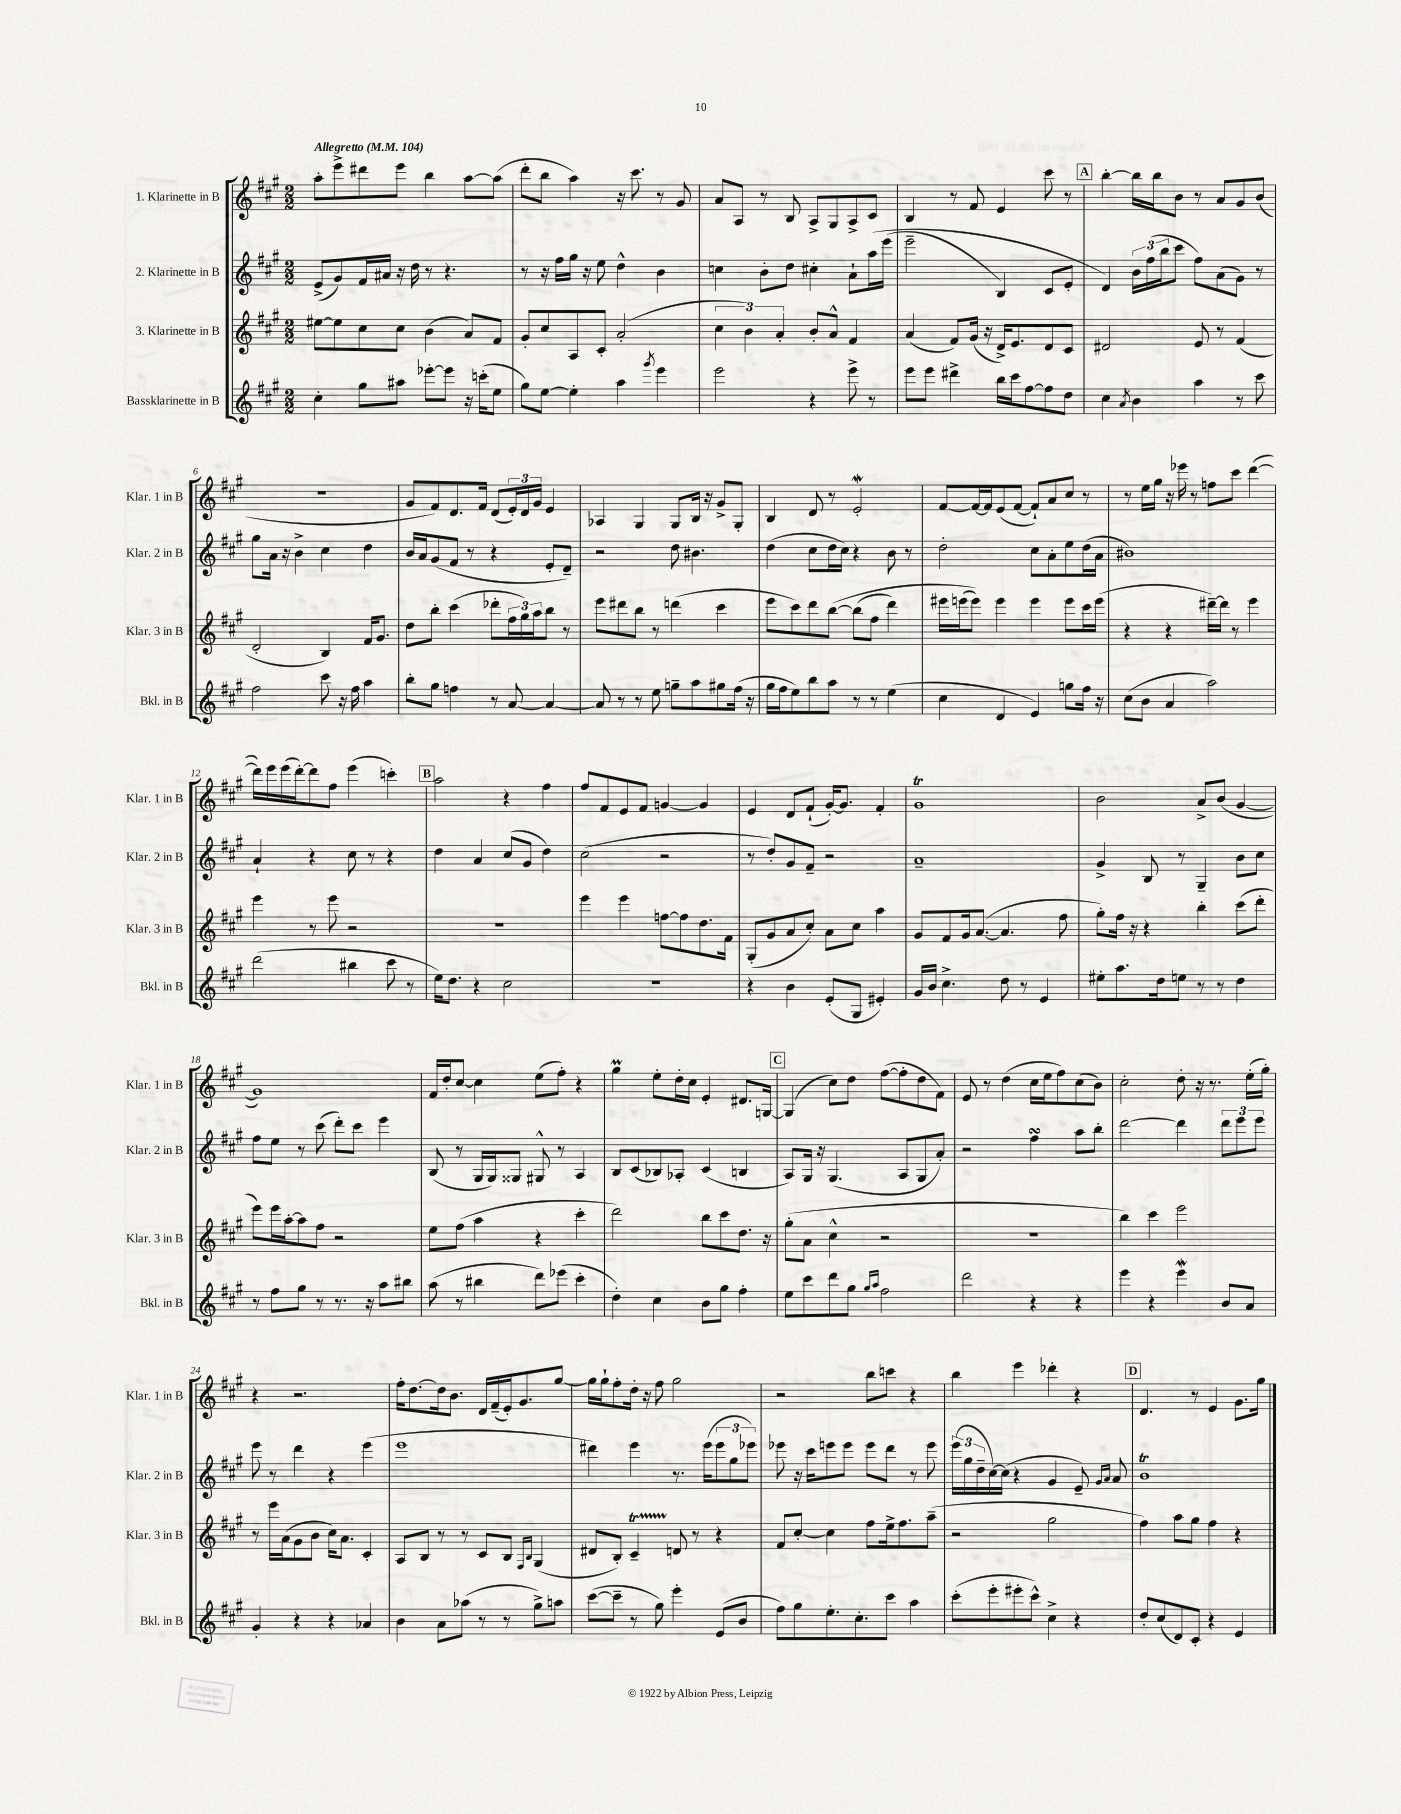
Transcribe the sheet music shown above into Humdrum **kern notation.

**kern	**kern	**kern	**kern
*staff4	*staff3	*staff2	*staff1
*clefG2	*clefG2	*clefG2	*clefG2
*k[f#c#g#]	*k[f#c#g#]	*k[f#c#g#]	*k[f#c#g#]
*M2/2	*M2/2	*M2/2	*M2/2
*MM104	*MM104	*MM104	*MM104
4cc#'\	[8ee#\L	(8e^/L	8aa'\L
.	8ee#\]	8g#/)	8eee^\
8gg#\L	8cc#\	16f#/L	8ddd#\
.	.	16a#/JJ	.
8aa#\J	8cc#\J	16r	8eee\J
.	.	16dd\	.
[8eee-'\L	(4b\	8r	4bb\
8eee-\]J	.	4.r	.
16r	8a/L)	.	[8aa\L
(16ccc'\LK	.	.	.
8ee\J	8f#/J	.	(8aa\]J
=	=	=	=
8gg#\L)	8g#'/L	8r	8ddd'\L
[8ee\J	8cc#/	16r	8bb\J
.	.	16ff#\LL	.
4ee'\]	8A/	16gg#\JJ	4aa\)
.	.	16r	.
.	8c#'/J	8ee\	.
4aa\	(2a'/	4dd^^\	16r
.	.	.	8.ccc#\
8qggg#/	.	.	.
4eee\	.	4b\	8r
.	.	.	8g#/
=	=	=	=
2eee\	6cc#\	4cc\	8a/L
.	.	.	8A/J
.	6b\)	.	.
.	.	8b'\L	8r
.	6a'/	.	.
.	.	8dd\J	8B/
4r	8b'/L	4cc#'\	8A^/L
.	8a^^/J	.	8G#/
8eee^\	4f#/	8a`\L	8A^/
8r	.	&(16aa\L	8c#/J
.	.	(16eee\JJ	.
=	=	=	=
8eee\L	(4a/	2eee~\	4B/
8eee\J	.	.	.
4ddd#^\	8f#/L)	.	8r
.	(16g#/Jk	.	8f#/
.	16r	.	.
16bb\LL	16d^/LK)	4B/)	4e/
16ccc#\J	8.e/	.	.
[8ff#\	.	.	.
8ff#\]	8d/	8c#/L	8ccc#\
8dd\J	8c#/J	8e'/J	8r
=	=	=	=
4cc#\	2d#/	4d/&)	[4bb'\
8qa/	.	.	.
4b\	.	24b\LL	16bb\]LL
.	.	(24ff#\	.
.	.	.	16bb\J
.	.	24bb\J	.
.	.	8ccc#\J	8b\J
4aa\	8e/	8ff#\L)	8r
.	8r	(8a\	8a/L
8r	(4f#/	8g#\J)	8g#/
8ccc#\	.	8r	(8b/J
=	=	=	=
2ff#\	2d'/	8gg#\L	1r
.	.	16a\Jk	.
.	.	16r	.
.	.	4b^\	.
8ccc#\	4B/)	4cc#\	.
16r	.	.	.
16ff#\	.	.	.
4aa\	16f#/LK	4dd\	.
.	8.g#/J	.	.
=	=	=	=
8bb'\L	8dd\L	16b/LL	8g#/L
.	.	16a/J	.
8gg#\J	8bb'\J	(8g#/	8f#/)
4ff\	(4ccc#\	8f#/J	8.d/
.	.	8r	.
.	.	.	16f#/Jk
8r	8ddd-'\L	4r	(8d/L
[8a/	24ff#\L	.	24e'/L)
.	24gg#\)	.	24d/
.	24aa\J	.	24g#/JJ
4a/_	8bb\J	8e'/L	4e/
.	8r	8d~/J)	.
=	=	=	=
8a/]	8eee\L	2r	4A-/
8r	8ddd#\	.	.
8r	8bb\J	.	4G#/
8ee\	8r	.	.
8gg~\L	(4ddd\	8dd\	8G#/L
8aa\	.	4.b#\	16B/Jk
.	.	.	16r
8gg#\	4ccc#\	.	8g#^/L
(16ff#\Jk	.	.	8G#'/J
16r	.	.	.
=	=	=	=
16gg#\LL	8eee\L	(4dd\	4B/
16ff#\J	.	.	.
8ee\)	8ccc#\)	.	.
8bb\	8ddd\	8cc#\L	8d/
8aa\J	&([8bb\J	16dd\L	8r
.	.	16cc#\JJ)	.
8r	(8bb\]L	4r	2e'/
8r	8ff#\J	.	.
(4ee\	4ddd\)	8b\	.
.	.	8r	.
=	=	=	=
4cc#\	16eee#\LL	2dd'\	[8f#/L
.	(16eee\J	.	.
.	8eee\J)&)	.	16f#/_L
.	.	.	16f#/]J
4d/	4eee\	.	(8e/
.	.	.	[8f#/J
4e/)	4eee\	8cc#\L	8f#`/]L)
.	.	8a'\	8a/
8gg\L	8eee\L	8ee\	8cc#/J
16ff#\Jk	16ccc#\L	(16dd\L	8r
16r	(16eee\JJ	16a\JJ	.
=	=	=	=
(8cc#\L	4r	1b#)	8r
8b\J	.	.	16ee\LL
.	.	.	16gg#\JJ
4a/	4r	.	16r
.	.	.	16eee-\
.	.	.	8r
2aa\)	[16ddd#~\LL)	.	8ff\L
.	16ddd#\]JJ	.	.
.	8r	.	8ccc#\J
.	4eee\	.	([4ddd\
=	=	=	=
(2ddd\	4eee\	4a`/	16ddd\]LL)
.	.	.	16eee\
.	.	.	(16eee\
.	.	.	[16ddd'\J)
.	8r	4r	8ddd\]
.	8eee\	.	8ff#\J
4bb#\	2r	8cc#\	(4eee\
.	.	8r	.
8ccc#\	.	4r	4ccc'\)
8r	.	.	.
=	=	=	=
16ee\LK)	1r	4dd\	2aa\
8.dd\J	.	.	.
4r	.	4a/	.
2cc#\	.	(8cc#/L	4r
.	.	8g#/J	.
.	.	4dd\)	4ff#\
=	=	=	=
1r	4eee\	(2cc#\	8ff#/L
.	.	.	8f#/
.	4eee\	.	8e/
.	.	.	8f#/J
.	[8ff\L	2r	[4g/
.	8ff\]	.	.
.	8.dd\	.	4g/]
.	16f#\Jk	.	.
=	=	=	=
4r	(8G#'/L	8r	4e/
.	8g#/	8dd'/L)	.
4b\	8a/	8g#/	8d/L
.	8cc#'/J)	8f#~/J	(8f#`/J
(8e'/L	8a\L	2r	[16g#'/LK)
.	.	.	8.g#/]J
8G#/J	8cc#\J	.	.
4e#'/)	4aa\	.	4f#'/
=	=	=	=
16g#/LL	8g#/L	1a~	1g#
16b/JJ	.	.	.
4.cc#^\	8f#/	.	.
.	16g#/k	.	.
.	([8.a/J	.	.
8dd\	4.a/]	.	.
8r	.	.	.
4e/	.	.	.
.	8ff#\	.	.
=	=	=	=
8ee#'\L	8gg#'\L)	4g#^/	2b\
8.aa\	16ff#\Jk	.	.
.	16r	.	.
.	4r	8B/	.
16dd\k	.	.	.
8ee\J	.	8r	.
8r	4bb'\	4G#~/	8a^/L
8r	.	.	(8b/J
4dd\	(8ccc#\L	8b\L	[4g#/
.	8ddd'\J	8cc#\J	.
=	=	=	=
8r	8eee\L)	8ff#\L	1g#])
8ff#\L	16eee\L	8ee\J	.
.	[16aa'\J	.	.
8gg#\J	8aa\]	8r	.
8r	8ff#\J	(8ccc#\	.
8.r	2r	8ddd'\L)	.
.	.	8ccc#\J	.
16r	.	.	.
8aa\L	.	4eee\	.
8bb#\J	.	.	.
=	=	=	=
(8aa\	8ee\L	(8B/	16f#/LL
.	.	.	16dd'/J
8r	(8ff#\J	8r	[8cc#/J
4bb#\	4aa\	16G#/LL	4cc#\]
.	.	16G#/J)	.
.	.	8G##/J	.
8ddd\L)	4r	8G#^^/	(8ee\L
(8eee-\J	.	8r	8ff#'\J)
4ccc#'\	4ccc#'\	4A/	4r
=	=	=	=
4dd'\)	2ddd\)	8B/L	4gg#\
.	.	(8c#/	.
4cc#\	.	8B-/)	8ee'\L
.	.	8A-'/J	16dd'\L
.	.	.	16cc#\JJ
8b\L	8bb\L	(4c#/	4e'/
8gg#\J	8ccc#\	.	.
4ff#'\	8.dd\J	4B/	8.d#/L
.	16r	.	[16G/Jk
=	=	=	=
8ee\L	(8gg#'\L	8A/L)	(4G/]
8ccc#\	8a\J	16G#/Jk	.
.	.	16r	.
8ddd\	4cc#^^\	(4.G#/	8cc#\L)
8gg#\J	.	.	8dd\J
16qqgg#/LL	.	.	.
16qqaa/JJ	.	.	.
2ff#\	2r	.	([8ff#\L
.	.	8A/L	8ff#'\]
.	.	8G#/	8dd\
.	.	8a'/J)	8f#\J)
=	=	=	=
2ddd\	1r	2r	8e/
.	.	.	8r
.	.	.	(4dd\
4r	.	4ff#\	16cc#\LL
.	.	.	16ee\J
.	.	.	8ff#\)
4r	.	8aa\L	(8cc#\
.	.	8bb'\J	8b\J)
=	=	=	=
4eee\	4bb\)	[2ddd\	2cc#'\
4r	4ccc#\	.	.
4eee\	2eee\	4ddd\]	8dd'\
.	.	.	16r
.	.	.	8.r
8b/L	.	12ddd\L	.
.	.	12eee\	.
8a/J	.	.	(16ee'\LL
.	.	12eee\J	.
.	.	.	16gg#'\JJ)
=	=	=	=
4g#'/	8r	8eee\	4r
.	16eee\LL	8r	.
.	(16a\J	.	.
4r	8g#\	4ddd\	2.r
.	8b\J	.	.
4r	16cc#\LK)	4r	.
.	8.a\J	.	.
4a-/	4c#'/	(4eee\	.
=	=	=	=
4b\	8A/L	1eee	16ff#'\LK
.	.	.	[8.dd\
.	8B/J	.	.
8a\L	8r	.	16dd\]k
.	.	.	8.b\J
(8aa-\J	8r	.	.
8r	8c#/L	.	16d/LL
.	.	.	(16f#~/
8r	8B/J	.	16e'/J)
.	.	.	8.g#/
.	16qqF#/LL	.	.
.	16qqB/JJ	.	.
8gg#^\L)	(4G#/	.	.
8aa\J	.	.	[8gg#/J
=	=	=	=
([8ccc#\L	8d#/L	4ddd#\)	16gg#\]LL
.	.	.	16gg#`\J
8ccc#~\]J	8B'/J)	.	8ff#'\
8r	4c#~/	4eee\	16dd'\Jk
.	.	.	16r
8gg#\)	.	.	8ff#\
4eee'\	8d/	8.r	2gg#\
.	8r	.	.
.	.	(16eee\LK	.
(8e/L	4r	12eee\	.
.	.	12gg#\	.
8b/J	.	.	.
.	.	12eee-\J)	.
=	=	=	=
8ff#\L)	8f#/L	8eee-\	2r
8gg#\	[8cc#'/J	16r	.
.	.	16ccc#\LK	.
8.ee'\	4cc#\]	8eee\	.
.	.	8eee\J	.
8.cc#'\	.	.	.
.	8ff#\L	8eee\L	8bb\L
8ccc#\J	16ee^\k	8ddd\J	8ccc\J
.	8.ff#\	.	.
4aa\	.	8r	4r
.	(8aa~\J	8eee\	.
=	=	=	=
(8ccc#'\L	2r	(24eee\LL	4bb\
.	.	24gg#\	.
.	.	24dd~\	.
8eee'\	.	[16cc#\)	.
.	.	(16cc#\]JJ	.
8eee#'\	.	4r	4eee\
8ccc#^^\J)	.	.	.
4cc#^\	2gg#\	4g#/	4ddd-'\
4r	.	8e~/)	4r
.	.	16qqg#/LL	.
.	.	16qqa/JJ	.
.	.	8a/	.
=	=	=	=
8dd'/L	4ff#\)	1b	4.d/
(8cc#/	.	.	.
8d/)	8aa\L	.	.
8c#'/J	8gg#\J	.	8r
4r	4ff#\	.	4e/
4e/	4r	.	8.g#\L
.	.	.	16gg#\Jk
==	==	==	==
*-	*-	*-	*-
